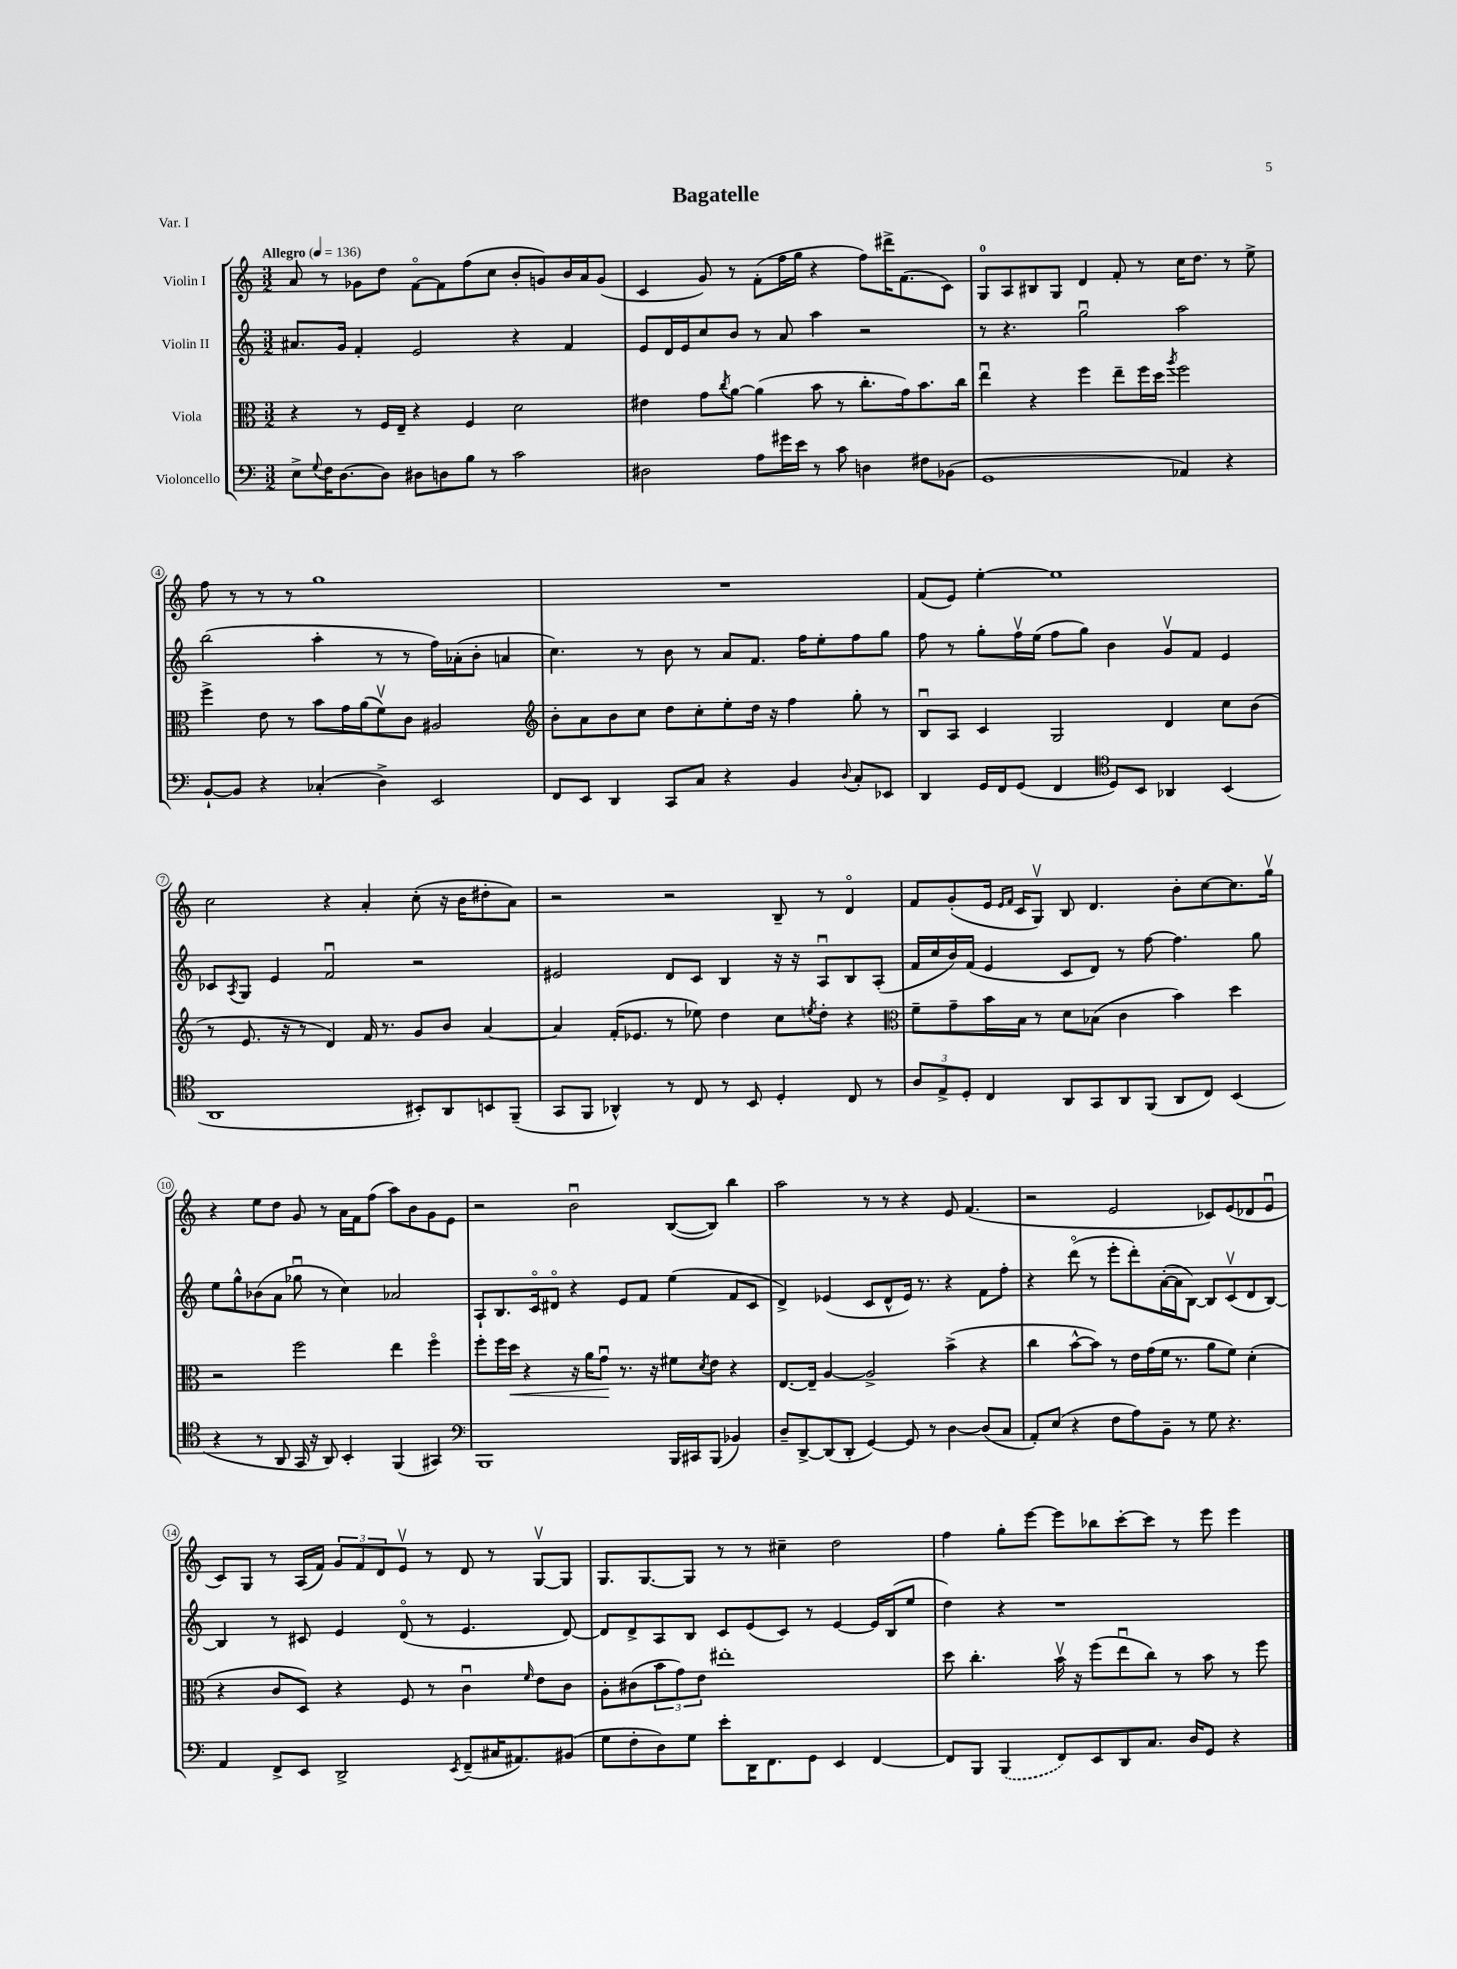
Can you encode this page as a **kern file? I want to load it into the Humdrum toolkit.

**kern	**kern	**dynam	**kern	**kern
*part4	*part3	*part3	*part2	*part1
*staff4	*staff3	*staff3	*staff2	*staff1
*I"Violoncello	*I"Viola	*	*I"Violin II	*I"Violin I
*clefF4	*clefC3	*	*clefG2	*clefG2
*k[]	*k[]	*	*k[]	*k[]
*M3/2	*M3/2	*	*M3/2	*M3/2
*MM136	*MM136	*	*MM136	*MM136
=1	=1	=1	=1	=1
!	!	!	!	!LO:TX:a:B:t=Allegro
8E^\L	4r	.	8.a#X/L	8a/
8qqG/	.	.	.	.
16F\K	.	.	.	8r
[8.D\	.	.	16g/Jk	.
.	8r	.	4f'/	8g-X\L
8D\J]	16F/LL	.	.	8dd\J
.	16E~/JJ	.	.	.
8D#X\L	4r	.	2e/	[8f\L
8Dn\	.	.	.	8f\]
8B\J	4F/	.	.	(8ff\
8r	.	.	.	8cc\J
2c\	2d\	.	4r	8b'/L
.	.	.	.	8gn/)
.	.	.	4f/	16b/L
.	.	.	.	16a/J
.	.	.	.	(8g/J
=2	=2	=2	=2	=2
2D#X\	4e#X\	.	8e/L	4c/
.	.	.	16d/L	.
.	.	.	16e/J	.
.	8g\L	.	8cc/	8g/)
.	8qcc/	.	.	.
.	[8a\J	.	8b/J	8r
8A\L	(4a\]	.	8r	(8f'\L
16g#X\L	.	.	8a/	16ff\L
16e\JJ	.	.	.	16gg\JJ
8r	8b\	.	4aa\	4r
8c\	8r	.	.	.
4Dn\	8.cc'\L	.	2r	8ff\L)
.	.	.	.	16ddd#X^\K
.	16g\k)	.	.	(8.f\
8F#X\L	8.b\	.	.	.
(8BB-X\J	.	.	.	8c\J)
.	16cc\Jk	.	.	.
=3	=3	=3	=3	=3
1GG	4eeu\	.	8r	8G/L
.	.	.	4.r	8A/
.	4r	.	.	8B#X/
.	.	.	.	8G/J
.	4ff\	.	2ggu\	4d/
.	8ee~\L	.	.	8f'/
.	16ff\L	.	.	8r
.	16dd\JJ	.	.	.
.	8qaa/	.	.	.
4AA-X/)	2ff\	.	2aa\	16cc\KL
.	.	.	.	8.dd\J
4r	.	.	.	8r
.	.	.	.	8ee^\
!!LO:LB:g=z
=4	=4	=4	=4	=4
[8BB`/L	4ff^\	.	(2bb\	8ff\
8BB/J]	.	.	.	8r
4r	8e\	.	.	8r
.	8r	.	.	8r
(4C-X'/	8b\L	.	4aa'\	1gg
.	16g\L	.	.	.
.	(16a\J	.	.	.
4D^\)	8fv\)	.	8r	.
.	8c\J	.	8r	.
2EE/	2A#X/	.	16ff\LL)	.
.	.	.	(16a-X'\J	.
.	.	.	8b'\J	.
.	.	.	4an/	.
=5	=5	=5	=5	=5
*	*clefG2	*	*	*
8FF/L	8b'\L	.	4.cc\)	1.r
8EE/J	8a\	.	.	.
4DD/	8b\	.	.	.
.	8cc\J	.	8r	.
8CC/L	8dd\L	.	8b\	.
8C/J	8cc'\	.	8r	.
4r	8ee'\	.	8a/L	.
.	16dd\Jk	.	8.f/J	.
.	16r	.	.	.
4BB/	4ff\	.	.	.
.	.	.	16ff\KL	.
.	.	.	8ee'\	.
8qqD/	.	.	.	.
8C'/L	8gg'\	.	8ff\	.
8EE-X/J	8r	.	8gg\J	.
=6	=6	=6	=6	=6
4DD/	8Bu/L	.	8ff\	(8f/L
.	8A/J	.	8r	8e/J)
16GG/LL	4c/	.	8gg'\L	[4ee'\
16FF/J	.	.	.	.
(8GG/J	.	.	16ffv\L	.
.	.	.	(16ee\JJ	.
4FF/	2G/	.	8ff\L	1ee]
.	.	.	8gg\J)	.
*clefC4	*	*	*	*
8D/L)	.	.	4b\	.
8BB/J	.	.	.	.
4AA-X/	4d/	.	8gv/L	.
.	.	.	8f/J	.
(4BB/	8cc\L	.	4e/	.
.	(8b\J	.	.	.
!!LO:LB:g=z
=7	=7	=7	=7	=7
1AA	8r	.	8c-X/L	2cc\
.	.	.	8qA/	.
.	8.e/	.	8G/J	.
.	.	.	4e/	.
.	16r	.	.	.
.	8r	.	.	.
.	4d/)	.	2fu/	4r
.	16f/	.	.	4a'/
.	8.r	.	.	.
8BB#X'/L)	8g/L	.	2r	(8cc'\
8AA/	8b/J	.	.	16r
.	.	.	.	16b\KL
8BBn/	[4a/	.	.	8dd#X'\
(8FF~/J	.	.	.	8a\J)
=8	=8	=8	=8	=8
8GG/L	4a/]	.	2e#X/	2r
8FF/J	.	.	.	.
4AA-X^^/)	(16f'/KL	.	.	.
.	8.e-X/J	.	.	.
8r	8r	.	8d/L	2r
8C/	8ee-X\)	.	8c/J	.
8r	4dd\	.	4B/	.
8BB/	.	.	.	.
4D'/	8cc\L	.	16r	8B~/
.	.	.	16r	.
.	8qeen/	.	.	.
.	8dd'\J	.	8Au/L	8r
8C/	4r	.	8B/	4d/
8r	.	.	(8A'/J	.
=9	=9	=9	=9	=9
*	*clefC3	*	*	*
12A/L	8f~\L	.	16f/LL	8f/L
.	.	.	16cc/	.
12E^/	.	.	.	.
.	8g~\	.	16b/)	(8g'/
12D'/J	.	.	.	.
.	.	.	(16f/JJ	.
4C/	16b\L	.	4e/	16e/Jk
.	.	.	.	16qqe/LL
.	.	.	.	16qqf/JJ
.	16B\JJ	.	.	16c/KL
.	8r	.	.	8Gv/J)
8AA/L	8d\L	.	8c/L	8B/
8GG/	(8B-X\J	.	8d/J)	4.d/
8AA/	4c\	.	8r	.
(8FF/J	.	.	[8ff\	.
8AA/L	4b\)	.	4.ff\]	8b'\L
8C/J)	.	.	.	[8cc\
(4BB/	4dd\	.	.	8.cc\]
.	.	.	8gg\	.
.	.	.	.	16ggv\Jk
!!LO:LB:g=z
=10	=10	=10	=10	=10
4r	2r	.	8ee\L	4r
.	.	.	8gg^^\	.
8r	.	.	(8b-X\	8ee\L
8AA/	.	.	8a\J	8dd\J
16GG/	2ff\	.	8gg-Xu\	8g/
16r	.	.	.	.
8AA/)	.	.	8r	8r
4BB'/	.	.	4cc\)	16a\LL
.	.	.	.	16f\J
.	.	.	.	(8ff\J
(4FF/	4ee\	.	2a-X/	8aa\L)
.	.	.	.	8b\
4GG#X/)	4ff\	.	.	8g\
.	.	.	.	8e\J
=11	=11	=11	=11	=11
*clefF4	*	*	*	*
1BBB	8ff'\L	.	8A`/L	2r
.	16ff\L	.	8.B/	.
!	!	!LO:HP:b	!	!
.	16dd\JJ	<	.	.
.	4r	.	.	.
.	.	.	16c/k	.
.	.	.	8d#X/J	.
.	16r	.	4r	2bu\
.	16a\KL	.	.	.
.	8gu\J	.	.	.
.	8.r	[	8e/L	.
.	.	.	8f/J	.
.	16r	.	.	.
16BBB/LL	8f#X\L	.	(4ee\	([8B/L
16CC#X/J	.	.	.	.
.	8qd/	.	.	.
(8BBB/J	8e\J	.	.	8B/J])
4BB-X/)	4r	.	8f/L	4bb\
.	.	.	8c/J	.
=12	=12	=12	=12	=12
8D~/L	[8.E/L	.	4d^/)	2aa\
[8DD^/	.	.	.	.
.	16E~/Jk]	.	.	.
(8DD/]	[4A/	.	(4e-X/	.
8DD'/J	.	.	.	.
[4GG/)	2A^/]	.	8c/L	8r
.	.	.	8d^^/	8r
8GG/]	.	.	16e-/Jk)	4r
.	.	.	8.r	.
8r	.	.	.	.
[4D\	(4b^\	.	4r	8e/
.	.	.	.	(4.f/
(8D/L]	4r	.	8f\L	.
8C/J	.	.	8ff'\J	.
=13	=13	=13	=13	=13
8AA'/L)	4cc\	.	4r	2r
(8E/J	.	.	.	.
4r	[8b^^\L	.	(8ddd\	.
.	8b\J])	.	8r	.
8F\L	8r	.	8eee'\L	2e/
8A\)	16e\LL	.	8ddd'\)	.
.	(16g\	.	.	.
8BB~\J	16f\JJ	.	([16a'\L	.
.	8.r	.	16a\J]	.
8r	.	.	[8B\J)	.
8G\	8a\L	.	8B/L]	8c-X/L)
4.r	8f\J)	.	(8cv/	(8e/
.	(4d'\	.	8d/	8d-X/
.	.	.	[8B/J)	8eu/J
!!LO:LB:g=z
=14	=14	=14	=14	=14
4AA/	4r	.	4B/]	8c/L)
.	.	.	.	8G/J
8FF^/L	8c/L	.	8r	8r
8EE/J	8D/J)	.	8c#X/	(16A/LL
.	.	.	.	16f/JJ)
2DD^/	4r	.	4e/	12g/L
.	.	.	.	12f/
.	.	.	.	12d/
.	8F/	.	(8d/	8ev/J
.	8r	.	8r	8r
8qEE/	.	.	.	.
(8FF~/L	4cu\	.	4.e/	8d/
16C#X/K	.	.	.	8r
8.AA#X/)	.	.	.	.
.	16qqf/	.	.	.
.	8e\L	.	.	[8Gv/L
(8BB#X/J	8c\J	.	[8d/)	8G/J]
=15	=15	=15	=15	=15
8G\L	8A'\L	.	8d/L]	8.G/L
8F'\	(8c#X\	.	8d^/	.
.	.	.	.	[8.G/
8D\)	12b\	.	8A/	.
.	12g\)	.	.	.
8G\J	.	.	8B/J	8G/J]
.	12e\J	.	.	.
8e'\L	1ee#X'	.	8c/L	8r
16DD\K	.	.	(8e/	8r
8.FF\	.	.	.	.
.	.	.	8c/J)	4cc#X~\
8GG\J	.	.	8r	.
4EE/	.	.	[4e/	2dd\
[4FF/	.	.	16e/LL]	.
.	.	.	(16B/J	.
.	.	.	8ee/J	.
=16	=16	=16	=16	=16
8FF/L]	8dd\	.	4dd\)	4ff\
8BBB/J	4.cc'\	.	.	.
(4BBB/	.	.	4r	8gg'\L
.	.	.	.	[8eee\J
8FF/L)	16bv\	.	1r	8eee\L]
.	16r	.	.	.
8EE/	(8ff\L	.	.	8bb-X\
8DD/	8eeu\	.	.	[8ccc'\
8.C/J	8cc\J)	.	.	8ccc\J]
.	8r	.	.	8r
16D/KL	.	.	.	.
8GG/J	8b\	.	.	8eee\
4r	8r	.	.	4eee\
.	8ff\	.	.	.
==	==	==	==	==
*-	*-	*-	*-	*-
